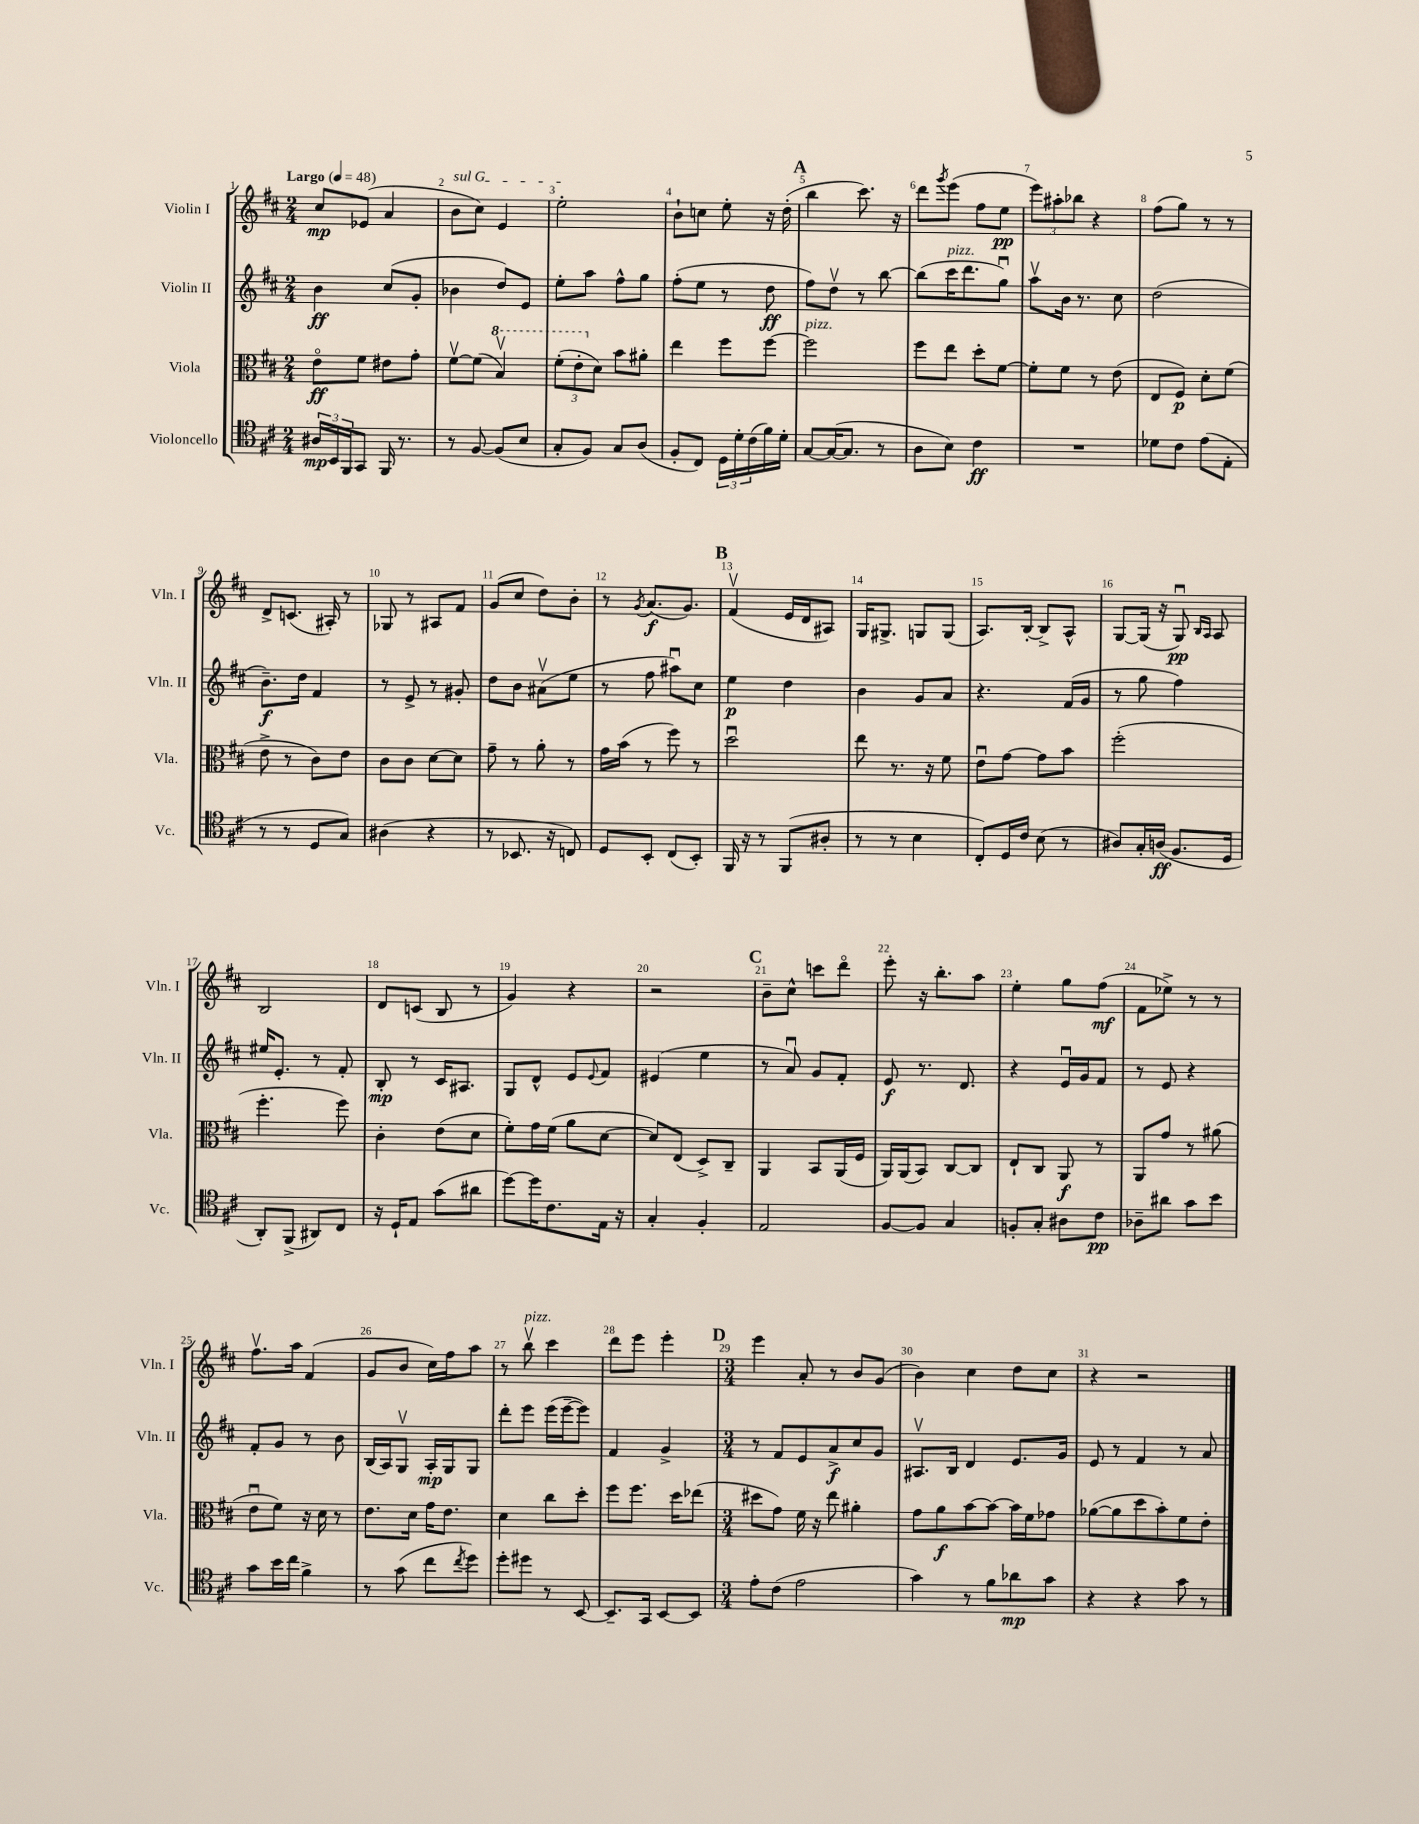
<<
\new StaffGroup <<
\new Staff = "s0" \with { instrumentName = "Violin I" shortInstrumentName = "Vln. I" } {
    \clef treble \key d \major \numericTimeSignature \time 2/4 \tempo "Largo" 4 = 48
    cis''8\mp ees'8( a'4 |
    \once \override TextSpanner.bound-details.left.text = \markup { \italic "sul G" } b'8\startTextSpan cis''8) e'4 |
    e''2-.\stopTextSpan |
    b'8-! c''8 e''8-. r16 d''16-.( |
    \mark \markup { \bold "A" } b''4 cis'''8.) r16 |
    d'''8 \acciaccatura { g'''8 } e'''8( fis''8 e''8\pp |
    \tuplet 3/2 { e'''8) ais''8-. bes''8 } r4 |
    fis''8( g''8) r8 r8 |
    d'8-> c'8.( ais16-.) r8 |
    ges8 r8 ais8 fis'8 |
    g'8( cis''8 d''8) b'8-. |
    r8 \acciaccatura { g'8 } a'8.\f( g'8.) |
    \mark \markup { \bold "B" } fis'4\upbow( e'16 d'16 ais8) |
    g16 gis8.-> g8 g8( |
    a8.) b16~-. b8-> a8-^ |
    g8~ g16( r16 g8\downbow\pp) \grace { b16 a16 } a8 |
    b2 |
    d'8 c'8( b8 r8 |
    g'4) r4 |
    r2 |
    \mark \markup { \bold "C" } b'8-- cis''8-^ c'''8 d'''8\flageolet |
    e'''8-. r16 b''8.-. a''8 |
    e''4-. g''8 fis''8\mf( |
    fis'8 ees''8->) r8 r8 |
    fis''8.\upbow a''16 fis'4( |
    g'8 b'8 cis''16) fis''16 a''8 |
    r8 b''8\upbow^\markup { \italic "pizz." } cis'''4 |
    d'''8 e'''8 e'''4-. |
    \mark \markup { \bold "D" } \numericTimeSignature \time 3/4 e'''4 a'8-. r8 b'8 g'8( |
    b'4) cis''4 d''8 cis''8 |
    r4 r2 \bar "|." |
}
\new Staff = "s1" \with { instrumentName = "Violin II" shortInstrumentName = "Vln. II" } {
    \clef treble \key d \major \numericTimeSignature \time 2/4
    b'4\ff cis''8( g'8-. |
    bes'4 d''8) e'8 |
    e''8-. a''8 fis''8-^ g''8 |
    fis''8-.( e''8 r8 d''8\ff |
    \mark \markup { \bold "A" } fis''8) d''8\upbow r8 b''8~ |
    b''8( cis'''16^\markup { \italic "pizz." } d'''8. g''8\downbow) |
    a''8\upbow b'16 r8. cis''8 |
    d''2( |
    b'8.--\f) d''16 fis'4 |
    r8 e'8-> r8 gis'8-. |
    d''8 b'8 ais'8\upbow( e''8 |
    r8 fis''8 ais''8\downbow) cis''8 |
    \mark \markup { \bold "B" } e''4\p d''4 |
    b'4 g'8 a'8 |
    r4. fis'16( g'16 |
    r8 g''8 fis''4) |
    eis''16 e'8.-. r8 fis'8-. |
    b8-.\mp r8 cis'16 ais8. |
    g8 d'8-^ e'8 \appoggiatura { e'8 } fis'8 |
    eis'4( e''4 |
    \mark \markup { \bold "C" } r8 a'8\downbow) g'8 fis'8-. |
    e'8\f r8. d'8. |
    r4 e'16\downbow g'16 fis'8 |
    r8 e'8 r4 |
    fis'8-. g'8 r8 b'8 |
    b16( a16) g8\upbow a16-.\mp g16 g8 |
    d'''8-. e'''8 e'''16( e'''16~-- e'''8) |
    fis'4 g'4-> |
    \mark \markup { \bold "D" } \numericTimeSignature \time 3/4 r8 fis'8 e'8 a'8->\f cis''8 g'8 |
    ais8.\upbow b16 d'4 e'8. g'16 |
    e'8 r8 fis'4 r8 a'8 \bar "|." |
}
\new Staff = "s2" \with { instrumentName = "Viola" shortInstrumentName = "Vla." } {
    \clef alto \key d \major \numericTimeSignature \time 2/4
    e'8\flageolet\ff fis'8 eis'8 g'8-. |
    fis'8~\upbow fis'8( \ottava #1 b'4\upbow) |
    \tuplet 3/2 { fis''8-.( e''8-. \ottava #0 d'8) } b'8 ais'8-. |
    e''4 fis''8 fis''8~ |
    \mark \markup { \bold "A" } fis''2^\markup { \italic "pizz." } |
    fis''8 e''8 d''8-. fis'8~ |
    fis'8-. fis'8 r8 e'8( |
    e8 fis8\p) d'8-. fis'8( |
    e'8-> r8 cis'8) e'8 |
    cis'8 cis'8 d'8~ d'8 |
    g'8-- r8 a'8-. r8 |
    g'16 b'16( r8 fis''8) r8 |
    \mark \markup { \bold "B" } d''2\downbow |
    e''8 r8. r16 fis'8 |
    e'8\downbow g'8~ g'8 b'8 |
    fis''2-.( |
    fis''4.-. fis''8) |
    cis'4-. e'8( d'8 |
    fis'8-.) g'16 fis'16( a'8 d'8~ |
    d'8) e8( d8->) cis8-- |
    \mark \markup { \bold "C" } a,4 b,8 a,16( fis16 |
    a,16) a,16( b,8) cis8~ cis8 |
    e8-! cis8 a,8\f r8 |
    a,8 g'8 r8 ais'8( |
    e'8\downbow fis'8) r16 d'16 r8 |
    e'8. d'16 g'16 e'8. |
    d'4 cis''8 d''8-. |
    fis''8 fis''8. d''16 ees''8( |
    \mark \markup { \bold "D" } \numericTimeSignature \time 3/4 dis''8 g'8) fis'16 r16 e''8 ais'4-. |
    g'8 a'8\f b'8~ b'8~ b'16 fis'16 ges'8 |
    aes'8~( aes'8 d''8 b'8-.) fis'8 e'8-. \bar "|." |
}
\new Staff = "s3" \with { instrumentName = "Violoncello" shortInstrumentName = "Vc." } {
    \clef tenor \key d \major \numericTimeSignature \time 2/4
    \tuplet 3/2 { ais16\mp b,16 fis,16 } g,8 fis,16 r8. |
    r8 fis8~ fis8( b8 |
    g8-. fis8) g8 a8( |
    fis8-. cis8) \tuplet 3/2 { d16 d'16-. cis'16( } fis'16) d'16-. |
    \mark \markup { \bold "A" } g8~ g16~( g8. r8 |
    a8 b8) cis'4\ff |
    R2 |
    des'8 cis'8 e'8( e8-. |
    r8 r8 d8 g8) |
    ais4( r4 |
    r8 bes,8. r16 c8) |
    d8 b,8-. cis8( b,8-.) |
    \mark \markup { \bold "B" } fis,16 r16 r8 fis,8( ais8-. |
    r8 r8 b4 |
    cis8-.) d16 cis'16 b8( r8 |
    ais8) g16-. a16\ff( fis8. d16 |
    a,8-.) fis,8->( ais,8) cis8 |
    r16 d16-! e8 g'8( ais'8 |
    d''8~) d''16 cis'8. e16 r16 |
    g4-. fis4-. |
    \mark \markup { \bold "C" } e2 |
    fis8~ fis8 g4 |
    f8-. g8-. ais8 cis'8\pp |
    aes8-- ais'8 g'8 b'8 |
    g'8 b'16 cis''16 fis'4-> |
    r8 g'8( cis''8 \acciaccatura { cis''8 } d''8) |
    d''8-. dis''8 r8 b,8~ |
    b,8.-- g,16 b,8~ b,8 |
    \mark \markup { \bold "D" } \numericTimeSignature \time 3/4 e'8-. cis'8( e'2 |
    g'4) r8 fis'8 aes'8\mp g'8 |
    r4 r4 g'8 r8 \bar "|." |
}
>>
>>
\layout { \context { \Score \override BarNumber.break-visibility = ##(#f #t #t) barNumberVisibility = #all-bar-numbers-visible } }
